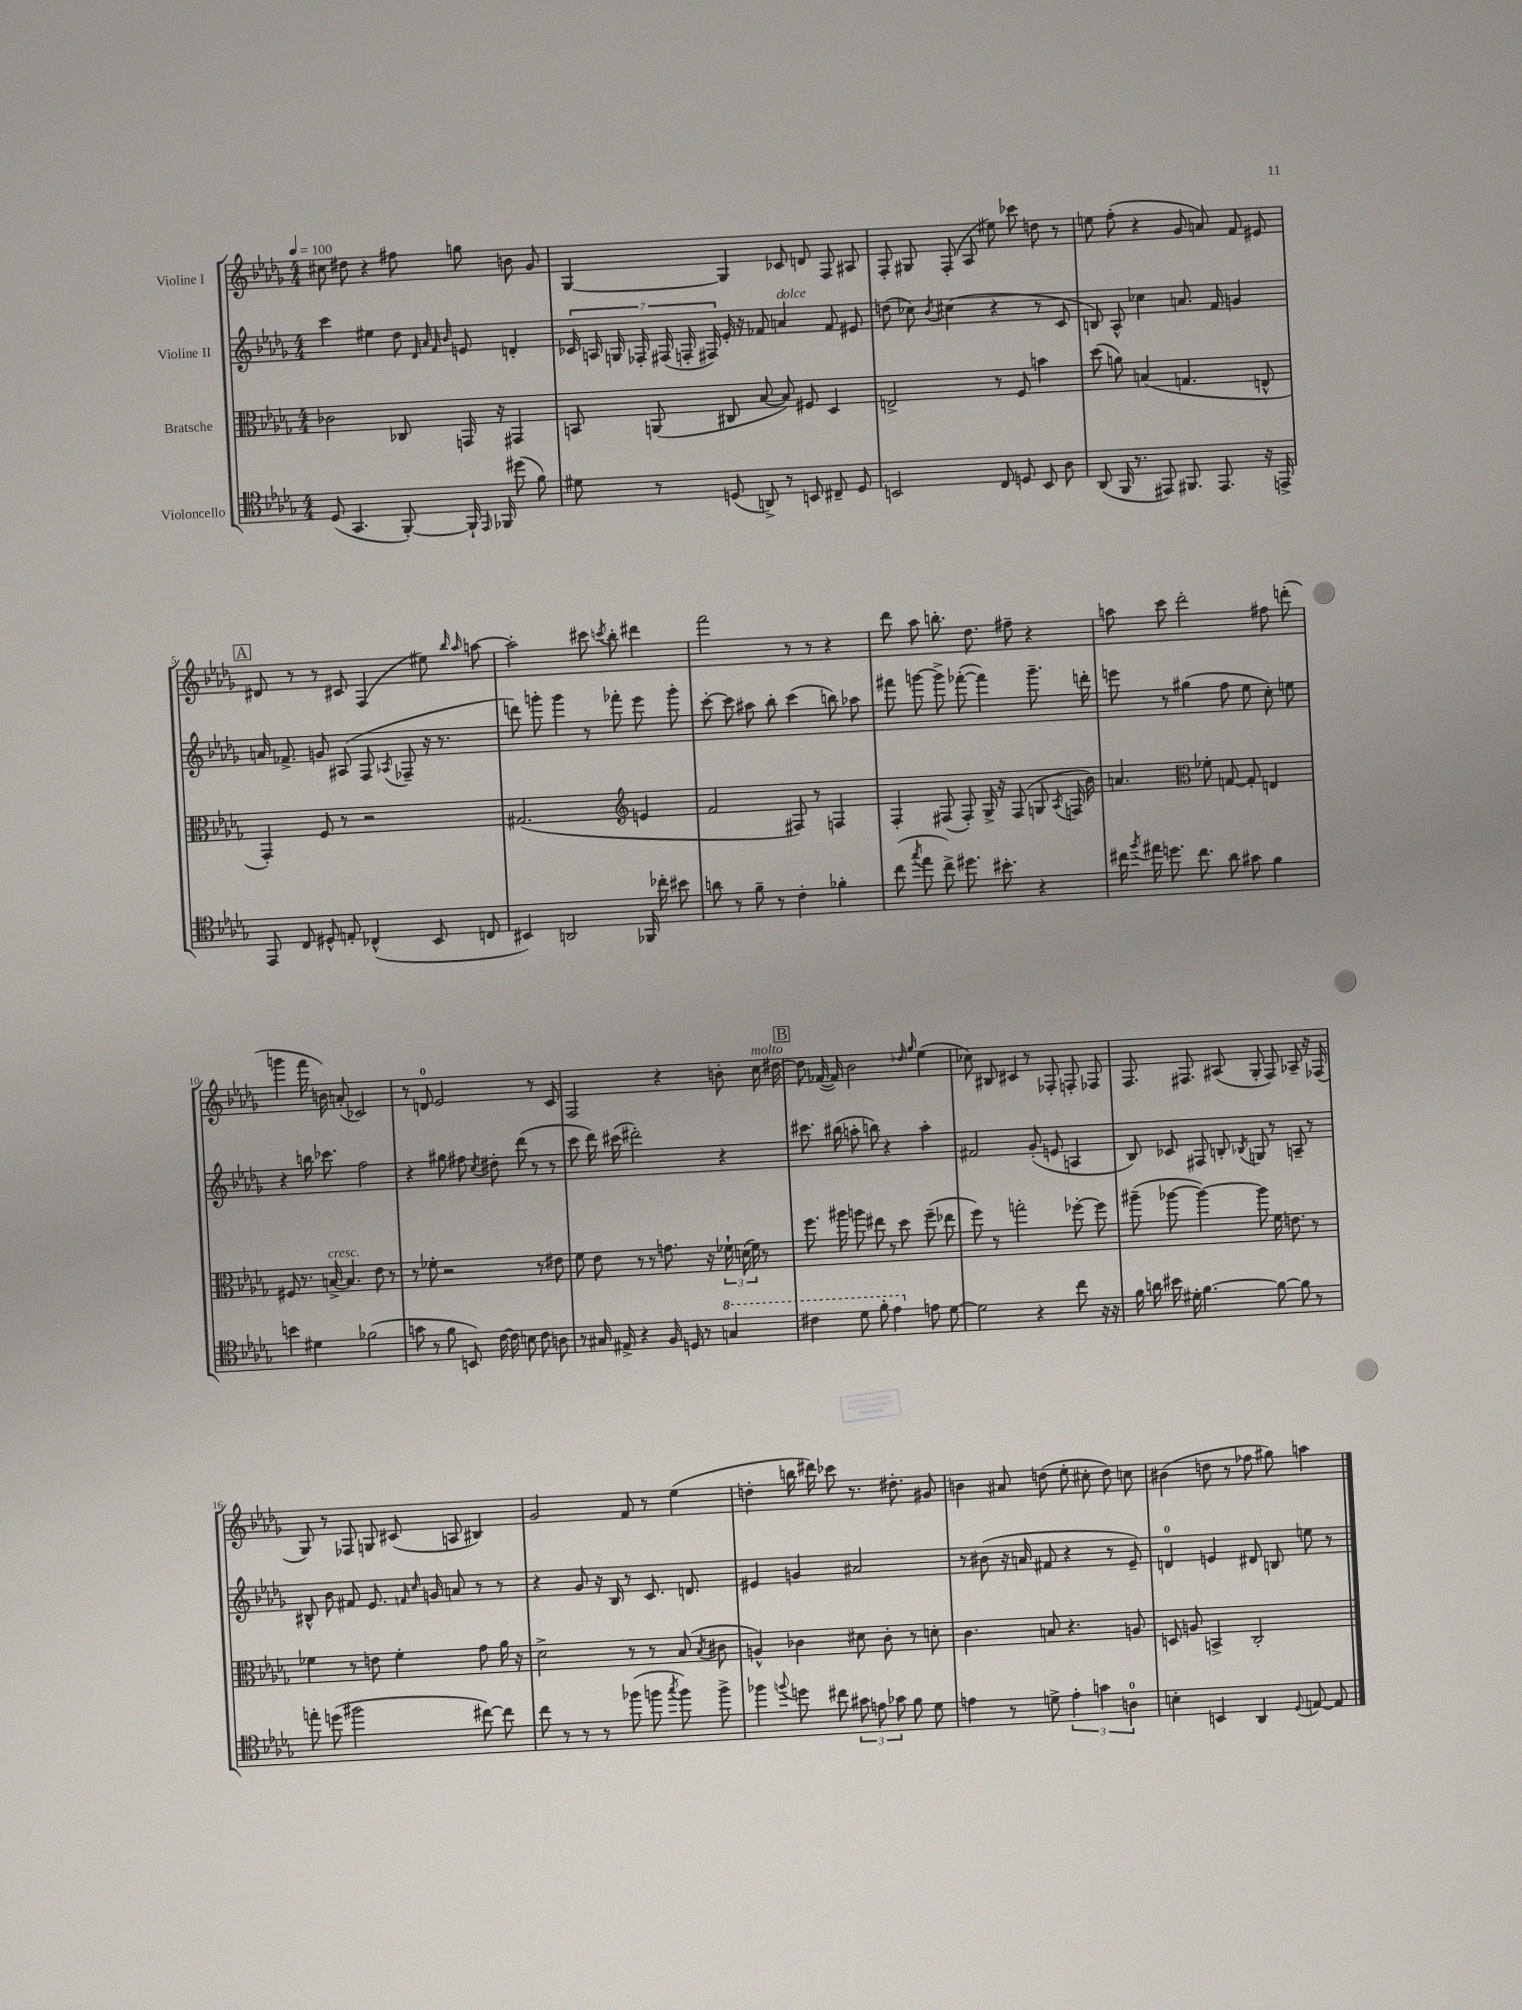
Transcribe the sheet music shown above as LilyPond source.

<<
\new StaffGroup <<
\new Staff = "s0" \with { instrumentName = "Violine I" } {
    \clef treble \key des \major \numericTimeSignature \time 4/4 \tempo 4 = 100
    \autoBeamOff cis''8 dis''8 r4 fis''8 g''8 b'8 ges'8 |
    ges4~ ges4 ces'8 d'8 f8 ais8 |
    f8-. gis8 f8-.( aes8 eis''8) ces'''8 d''8 r8 |
    e''8 f''8-.( r4 ges'8 a'8) f'8 eis'8 |
    \mark \markup { \box "A" } dis'8 r8 r8 cis'8 f4( eis''8) \grace { bes''16 aes''16 } a''8~ |
    a''2-. cis'''8 \acciaccatura { c'''8 } bes''8-. dis'''4 |
    f'''2 r8 r8 r4 |
    des'''8 aes''8 b''8.-. des''8. fis''8-- r4 |
    a''8 c'''8 des'''2-. fis''8 d'''8-.( |
    g'''4 f'''16 b'16) a'8-.( ces'2) |
    r8 d'8-0 ees'2 r8 c'8 |
    f2 r4 b'8-. c''16^\markup { \italic "molto" } dis''16~ |
    \mark \markup { \box "B" } dis''8 fes'16~( fes'16) bes'2 \grace { des''16 ges''16 } ees''4( |
    ces''8) bis8 cis'4 r8 fes8-. f8-. fes8 |
    f8. fis8. ais8( ges8-. fis8) aes8-- r16 fes16( |
    ges8) r8 fes8 g8 cis'8( a8 bis4) |
    ges'2 f'8 r8 ees''4( |
    d''4-. b''16 dis'''16) ces'''8 r8. dis''8.-. gis'8 |
    b'4 ais'8 d''8( ees''8-. cis''8-. d''8) c''8 |
    bis'4( d''8 r8 fes''8 gis''8) a''4 \bar "|." |
}
\new Staff = "s1" \with { instrumentName = "Violine II" } {
    \clef treble \key des \major \numericTimeSignature \time 4/4
    \autoBeamOff c'''4 eis''4 des''8 \grace { des'32 aes'32 f'32 bes'32 } e'8 d'4-. |
    \tuplet 7/4 { ces'16 a16 g16 fes16-. fis16( f16-. fis16) } ees'16-. r16 fes'8 a'4^\markup { \italic "dolce" } fes'8 eis'8 |
    d''8( ces''8) \acciaccatura { bes'8 } cis''4( r4 r8 c'8 |
    b8) aes8-^ ces''4 a'8. f'16 g'4 |
    \mark \markup { \box "A" } a'16 fes'8.-> g'8 ais8( f8 \acciaccatura { aes8 } fes8-- r16 r8. |
    d'''8) g'''8-. g'''4 r8 fes'''8-. ees'''8 g'''8-. |
    c'''8~-. c'''8 ais''8 bes''8-. c'''4( b''8) aes''8 |
    fis'''8 g'''8~ g'''8-> fes'''8~-.( fes'''4) g'''8.-- d'''16-. |
    e'''8 r8 gis''4( f''8 ees''8 c''8-.) e''8 |
    r4 b''16 ces'''8. f''2 |
    r4 gis''8 fis''8 \acciaccatura { c''8 } dis''8-. des'''8( r8 r8 |
    c'''8 des'''16) cis'''16( dis'''2-.) r4 |
    \mark \markup { \box "B" } cis'''8. bis''16( a''8-. b''8) r4 a''4-. |
    fis'2 ges'8-.( e'8 a4 |
    bes8) ces'8 fis8 b8-. \acciaccatura { bes8 } g8 r8 a8-- r8 |
    bis8-^ bes'8 fis'8 ees'8. \grace { f'16 c''16 } g'16 a'8 r8 r8 |
    r4 ges'8 r16 bes16 r8 c'8. d'8. |
    eis'4 g'4 ais'2 |
    r8 bis'8( r16 a'16 fis'8 r4 r8 ees'8--) |
    d'4-0 e'4 dis'8 b8 e''8 r8 \bar "|." |
}
\new Staff = "s2" \with { instrumentName = "Bratsche" } {
    \clef alto \key des \major \numericTimeSignature \time 4/4
    \autoBeamOff ces'2 ces8 g,16 r16 gis,4 |
    b,8 a,8( cis8 bes8~ bes8) fis8 des4 |
    e2-> r8 f8 b'4 |
    des''8( a'8) b4( g4. e8-^ |
    \mark \markup { \box "A" } ges,4-.) f8 r8 r2 |
    gis2.( \clef treble e'4 |
    f'2 fis8) r8 f4 |
    f4-. fis8( fis8-.) ges16-> r16 fis8( g8 \acciaccatura { aes8 } f16 bes'16) |
    a'4. \clef alto fes'8-. g8~ g8-. e4 |
    fis8 r8. b16~->^\markup { \italic "cresc." } b4. ees'8 r8 |
    r8 fes'8-. r2 r8 eis'8 |
    f'8 ees'8 r8 r8 g'8. r16 \tuplet 3/2 { fes'16-! d'16( fes'16) } r8 |
    \mark \markup { \box "B" } f''8. ais''16 a''8 eis''8 r8 des''8 f''8--( ees''8 |
    f''8) r8 g''2-. fes''8~-. fes''8 |
    ais''8--( aes''8~ aes''4~) aes''8 f'16 e'8. r8 |
    fes'4 r8 e'8 fes'4-. ges'8 aes'16 r16 |
    des'2-> r8 r8 bes8( \acciaccatura { bes8 } cis'8 |
    a4-^) ces'4 dis'8 ces'8-. r8 d'8-. |
    c'4. b8 r4. a8 |
    d8 a8 b,4-> c2-. \bar "|." |
}
\new Staff = "s3" \with { instrumentName = "Violoncello" } {
    \clef tenor \key des \major \numericTimeSignature \time 4/4
    \autoBeamOff des8( ges,4. f,8~-.) f,16-! \grace { ees,16 } fes,16 dis''8( f'8) |
    dis'8 r8 d8( a,8->) r8 b,8 cis8-- d8 |
    b,2 c8 d8 b,8 aes8 |
    aes,8( f,16 r8. eis,8) fis,8. eis,8. r16 e,16-> |
    \mark \markup { \box "A" } ees,8 c8 dis8-^ e8-. ces4-^( bes,8 c8 |
    bis,4) a,2 fes,16 ces''16-. bis'8 |
    a'8 r8 f'8-- r8 c'4-. fes'4-. |
    c''8( \acciaccatura { ges''8 } ees''8 c''8->) dis''8. bis'8.-. r4 |
    cis''16 \acciaccatura { f''8 } eis''16 d''8. cis''8. aes'8 gis'8 f'4 |
    b'4 dis'4 fes'2( |
    g'8 r8 f'8 b,8) c'16~ c'16 b8 c'8 a8 |
    r8 gis16 eis16-> r4 f16 d16 r8 \ottava #1 g'4 |
    \mark \markup { \box "B" } cis''4 des''8 f''8-. ees''4 \ottava #0 e'8 des'8~ |
    des'2 r4 c''8 r16 r16 |
    f'16 a'16 bis'16 dis'16-. f'4.~ f'8~ f'8 r8 |
    e''8-. d''8( fis''2 cis''8~) cis''8 |
    c''8 r8 r8 r8 fes''8( f''8 \acciaccatura { ges''8 } f''8) f''8-> |
    fes''4 \appoggiatura { f''8 } d''8 cis''8 \tuplet 3/2 { gis'8 e'8 ges'8 } f'8 des'8 |
    e'4 r8 d'8-> \tuplet 3/2 { e'4-. g'4 a4-0 } |
    b4-. b,4 aes,4 \appoggiatura { des8 } e8~ e8 \bar "|." |
}
>>
>>
